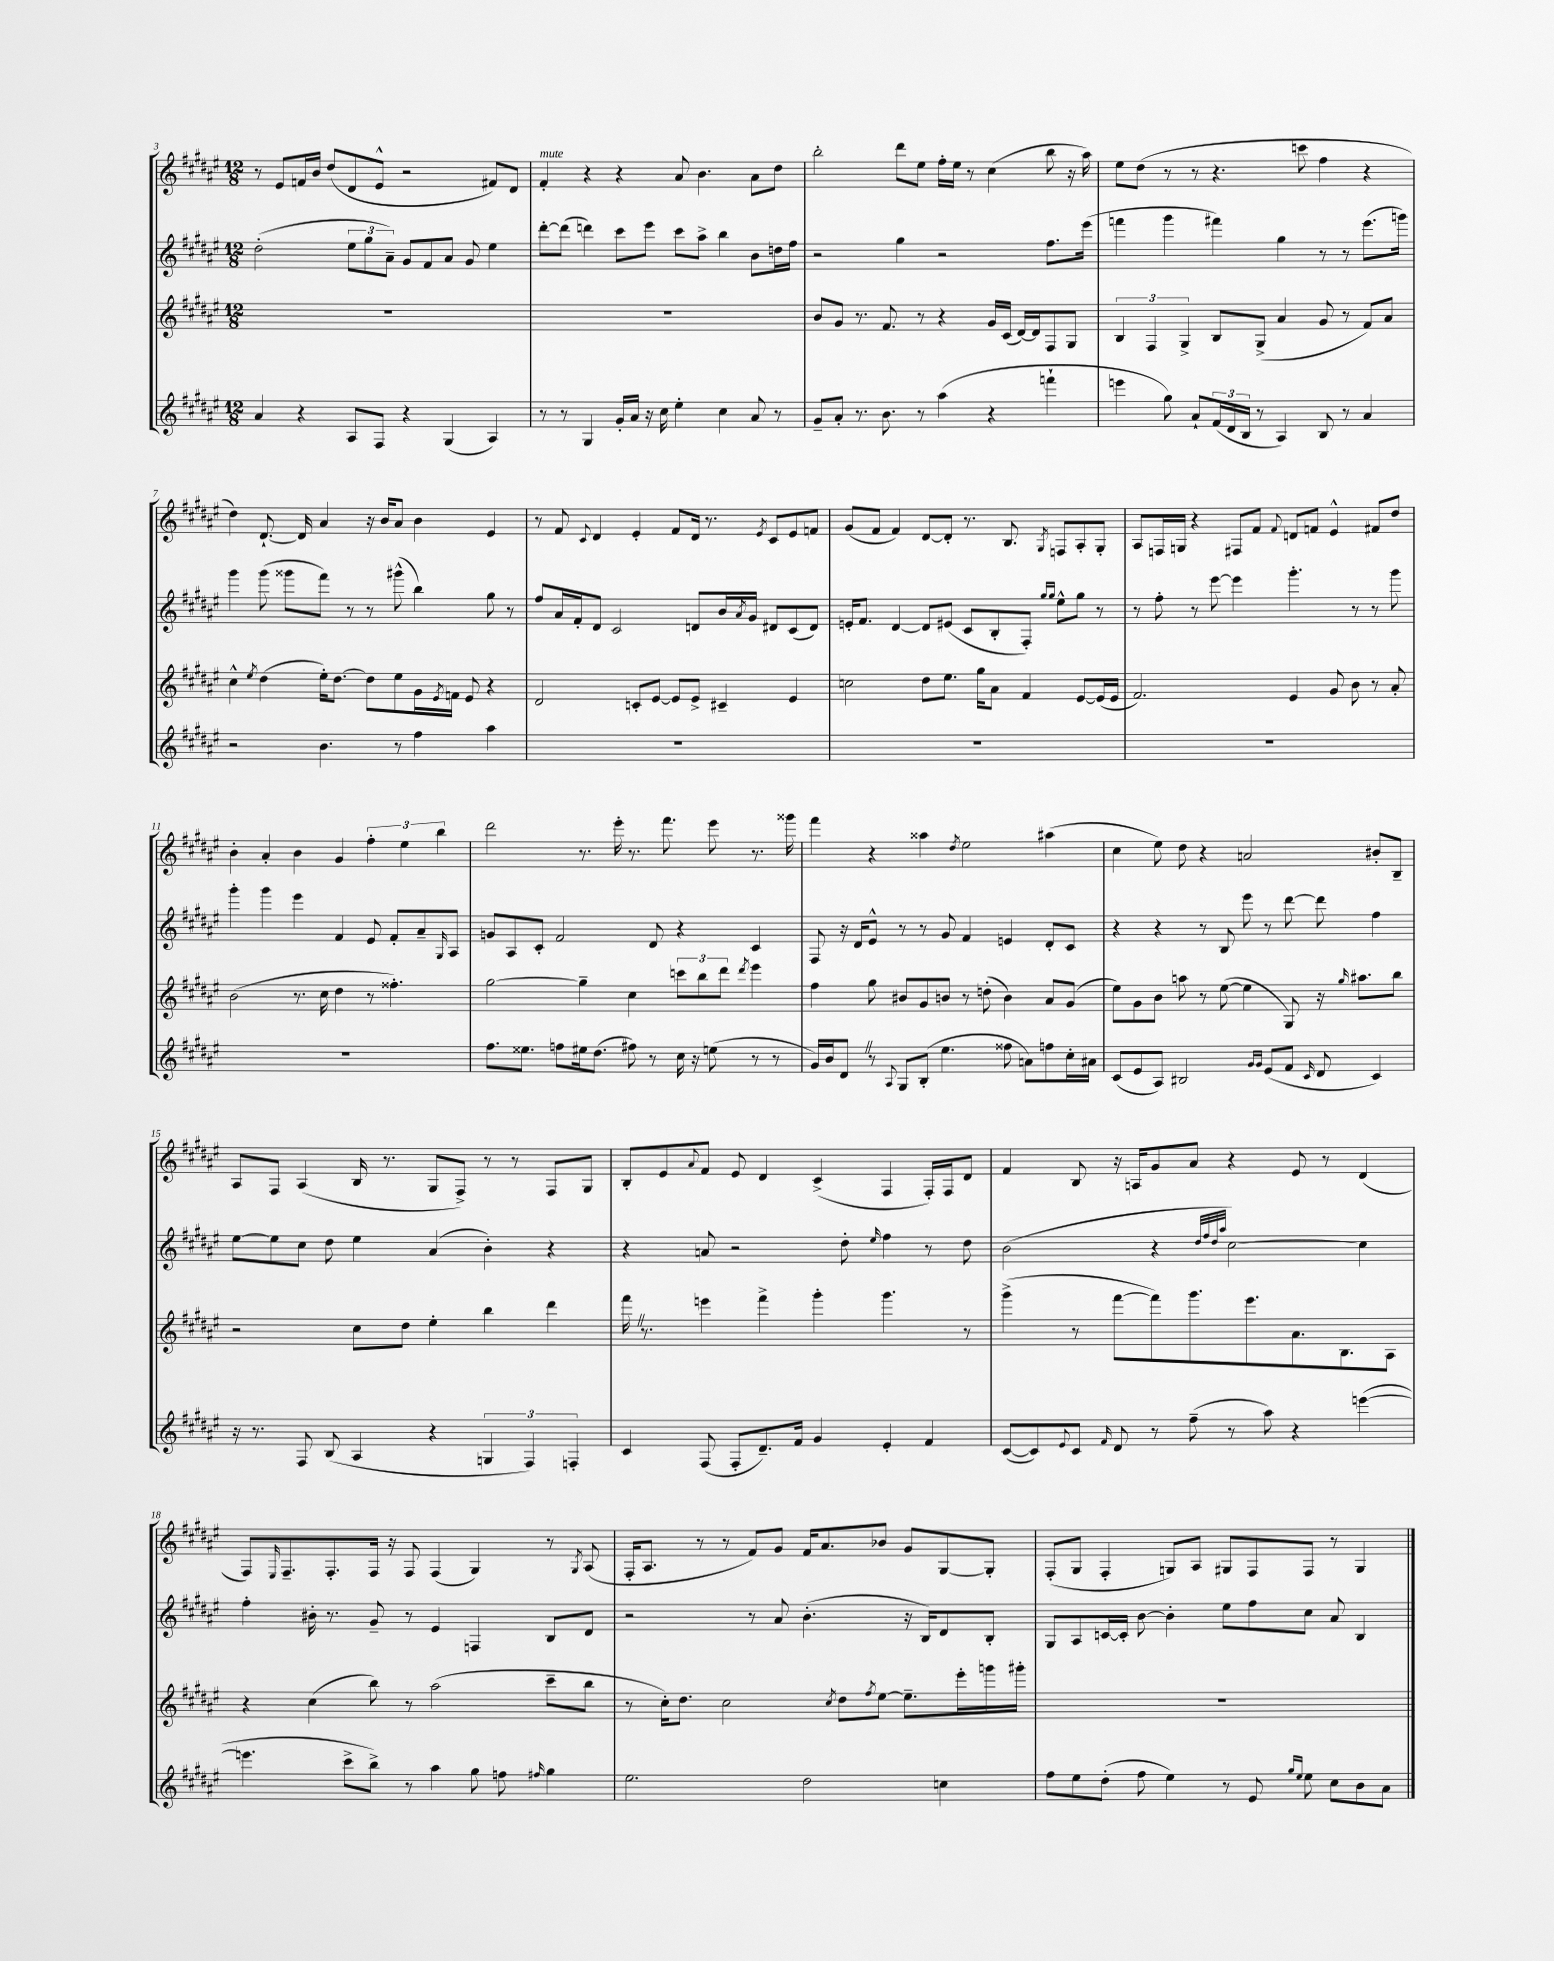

**kern	**kern	**kern	**kern
*part4	*part3	*part2	*part1
*staff4	*staff3	*staff2	*staff1
*clefG2	*clefG2	*clefG2	*clefG2
*k[f#c#g#d#a#e#]	*k[f#c#g#d#a#e#]	*k[f#c#g#d#a#e#]	*k[f#c#g#d#a#e#]
*M12/8	*M12/8	*M12/8	*M12/8
=3	=3	=3	=3
4a#/	1.r	(2dd#'\	8r
.	.	.	8e#/L
4r	.	.	16fn/L
.	.	.	16b/JJ
.	.	.	(8dd#/L
8A#/L	.	12ee#\L	8d#/
.	.	12gg#\	.
8F#/J	.	.	8e#^^/J
.	.	12a#~\J)	.
4r	.	8g#/L	2r
.	.	8f#/	.
(4G#/	.	8a#/J	.
.	.	8g#/	.
4A#/)	.	4ee#\	8f#X/L)
.	.	.	8d#/J
=4	=4	=4	=4
!	!	!	!LO:TX:a:i:t=mute
8r	1.r	[8ddd#'\L	4f#'/
8r	.	(8ddd#\J]	.
4G#/	.	4dddn\)	4r
16g#'/LL	.	8ccc#\L	4r
16a#/JJ	.	.	.
16r	.	8eee#\J	.
16cc#\	.	.	.
4ee#'\	.	8ccc#\L	8a#/
.	.	8aa#^\J	4.b\
4cc#\	.	4bb\	.
8a#/	.	8b\L	8a#\L
8r	.	16ddn\L	8dd#\J
.	.	16ff#\JJ	.
=5	=5	=5	=5
8g#~/L	8b/L	2r	2bb'\
8a#'/J	8g#/J	.	.
8.r	8.r	.	.
8.b\	8.f#/	.	.
.	.	4gg#\	8ddd#\L
8r	8r	.	8ee#\J
(4aa#\	4r	2r	16ff#'\LL
.	.	.	16ee#\JJ
.	.	.	8r
4r	16g#/LL	.	(4cc#\
.	(16c#/JJ	.	.
.	[16d#/LL)	.	.
.	16d#/J]	.	.
4fffn`\	8F#/	8.ff#\L	8bb\
.	8G#/J	.	16r
.	.	(16eee#\Jk	16aa#\)
=6	=6	=6	=6
4eeen\	6B/	4fffn\	8ee#\L
.	.	.	(8dd#\J
.	6F#/	.	.
8gg#\)	.	4ggg#\	8r
.	6G#^/	.	.
8a#`/L	.	.	8r
(24f#/L	8B/L	4fff#X\)	4.r
24d#/	.	.	.
24B/JJ	.	.	.
8r	(8G#^/J	.	.
4A#/)	4a#/	4gg#\	.
.	.	.	8cccn\
8B/	8g#/	8r	4ff#\
8r	8r	8r	.
4a#/	8f#/L)	(8.eee#\L	4r
.	8a#/J	.	.
.	.	16gggn\Jk)	.
!!LO:LB:g=z
=7	=7	=7	=7
2r	4cc#^^\	4ggg#\	4dd#\)
.	8qee#/	.	.
.	(4dd#\	(8ggg#\	[8.d#`/
.	.	8ggg##X\L	.
.	.	.	16d#/]
4.b\	16ee#'\KL)	8fff#\J)	4a#/
.	[8.dd#\J	.	.
.	.	8r	.
.	8dd#\L]	8r	16r
.	.	.	16b/KL
8r	8ee#\	(8ggg#X^^\	8a#/J
4ff#\	16g#\L	4bb\)	4b\
.	8qe#/	.	.
.	16fn\JJ	.	.
.	8e#/	.	.
4aa#\	4r	8gg#\	4e#/
.	.	8r	.
=8	=8	=8	=8
1.r	2d#/	8ff#/L	8r
.	.	16a#/L	8f#/
.	.	16f#'/J	.
.	.	.	8qqc#/
.	.	8d#/J	4d#/
.	.	2c#/	.
.	8cn'/L	.	4e#'/
.	[8e#/J	.	.
.	8e#/L]	.	8f#/L
.	8e#^/J	8dn/L	16d#/Jk
.	.	.	8.r
.	4c#X~/	16b/L	.
.	.	8qa#/	.
.	.	16g#/JJ	.
.	.	.	8qe#/
.	.	8d#X/L	8c#/L
.	4e#/	(8c#/	8e#/
.	.	8d#/J)	8fn/J
=9	=9	=9	=9
1.r	2ccn\	16en'/KL	(8g#/L
.	.	8.f#/J	.
.	.	.	8f#/J
.	.	[4d#/	4f#/)
.	8dd#\L	8d#/L]	[8d#/L
.	8.ee#\J	(8e#X/J	8d#'/J]
.	.	8c#/L	8.r
.	16gg#\KL	.	.
.	8a#\J	8B'/	.
.	.	.	8.B/
.	4f#/	8F#'/J)	.
.	.	16qqgg#/LL	.
.	.	16qqgg#/JJ	8qG#/
.	.	8ee#^^\L	8Fn/L
.	[8e#/L	8gg#\J	8A#'/
.	(16e#/L]	8r	8G#'/J
.	16e#/JJ	.	.
=10	=10	=10	=10
1.r	2.f#/)	8r	8A#/L
.	.	8ff#'\	16Fn/L
.	.	.	16Gn/JJ
.	.	8r	4r
.	.	[8eee#\	.
.	.	4eee#\]	8F#X/L
.	.	.	8f#/J
.	.	.	8qqf#/
.	4e#/	4.ggg#'\	8dn/L
.	.	.	8fn/J
.	8g#/	.	4e#^^/
.	8b\	8r	.
.	8r	8r	8f#X/L
.	8a#'/	8ggg#\	8dd#/J
!!LO:LB:g=z
=11	=11	=11	=11
1.r	(2b\	4ggg#'\	4b'\
.	.	4ggg#\	4a#'/
.	8.r	4eee#\	4b\
.	16cc#\	.	.
.	4dd#\	4f#/	4g#/
.	8r	8e#/	6ff#'\
.	4.ff##X'\)	8f#'/L	.
.	.	.	6ee#\
.	.	8a#~/	.
.	.	.	6bb\
.	.	16qqG#/	.
.	.	8A#/J	.
=12	=12	=12	=12
8.ff#\L	[2gg#\	8gn/L	2ddd#\
.	.	8A#/	.
8.ee##X\J	.	.	.
.	.	8c#'/J	.
8ffn\L	.	2f#/	.
16ee#X\k	4gg#~\]	.	8.r
(8.dd#\J	.	.	.
.	.	.	16eee#'\
8ff#X\)	4cc#\	.	8.r
8r	.	8d#/	.
.	.	.	8.fff#\
16cc#\	12cccn\L	4r	.
16r	.	.	.
.	12bb\	.	.
(8een\	.	.	8eee#\
.	12ddd#\J	.	.
.	8qddd#/	.	.
8r	4eee#\	4c#/	8.r
8r	.	.	.
.	.	.	16ggg##X\
=13	=13	=13	=13
16g#/LL)	4ff#\	8F#/	4fff#\
16b/J	.	.	.
8d#Z/J	.	16r	.
.	.	16d#/KL	.
8r	8gg#\	8e#^^/J	4r
8qqA#/	.	.	.
8G#/L	8b#X/L	8r	.
(8B'/J	8g#/	8r	4aa##X\
4.ee#\	8bn/J	8g#/	.
.	.	.	8qdd#/
.	8r	4f#/	2ee#\
.	(8ddn'\	.	.
8ff##X\	4b\)	4en/	.
8an\L)	.	.	.
8ffn\	8a#/L	8d#'/L	(4aa#X\
16cc#'\L	(8g#/J	8c#/J	.
16a#X\JJ	.	.	.
=14	=14	=14	=14
(8c#/L	8ee#\L)	4r	4cc#\
8e#/	8g#\	.	.
8A#/J)	8b\J	4r	8ee#\)
2B#X/	8aan\	.	8dd#\
.	8r	8r	4r
.	([8ee#\	8B/	.
.	4ee#\]	8eee#\	2an/
16qqg#/LL	.	.	.
16qqg#/JJ	.	.	.
(8e#/L	.	8r	.
8f#/J	8G#/)	[8ddd#\	.
16qqc#/	.	.	.
8d#/	16r	8ddd#\]	.
.	16qqgg#/	.	.
.	8.aa#X\L	.	.
4c#/)	.	4ff#\	8b#X'/L
.	8bb\J	.	8B~/J
!!LO:LB:g=z
=15	=15	=15	=15
16r	2r	[8ee#\L	8A#/L
8.r	.	.	.
.	.	8ee#\]	8F#/J
8F#/	.	8cc#\J	(4A#/
(8B/	.	8dd#\	.
4A#/	8cc#\L	4ee#\	16B/
.	.	.	8.r
.	8dd#\J	.	.
4r	4ee#'\	(4a#/	8G#/L
.	.	.	8F#^/J)
6Gn/	4bb\	4b'\)	8r
.	.	.	8r
6F#/)	.	.	.
.	4ddd#\	4r	8F#/L
6Fn'/	.	.	.
.	.	.	8G#/J
=16	=16	=16	=16
4c#/	16fff#Z\	4r	8B'/L
.	8.r	.	.
.	.	.	8e#/
.	.	.	8qqa#/
(8F#/	4eeen\	8an/	8f#/J
8F#'/L	.	2r	8e#/
8.d#~/)	4fff#^\	.	4d#/
16f#/Jk	.	.	.
4g#/	4ggg#'\	.	(4c#^/
.	.	8dd#'\	.
.	.	16qqee#/	.
4e#'/	4.ggg#\	4ff#\	4F#/
4f#/	.	8r	16F#'/LL)
.	.	.	16F#/J
.	8r	8dd#\	8d#/J
=17	=17	=17	=17
([8c#/L	(4ggg#^\	(2b\	4f#/
8c#/])	.	.	.
8qqe#/	.	.	.
8c#/J	8r	.	8B/
16qqf#/	.	.	.
8d#/	[8fff#\L	.	16r
.	.	.	16An/KL
8r	8fff#\])	4r	8g#/
(8ff#~\	8.ggg#\	.	8a#/J
.	.	32qqdd#/LLL	.
.	.	32qqff#/	.
.	.	32qqdd#/	.
.	.	32qqaa#/JJJ	.
8r	.	[2cc#\)	4r
.	8.eee#\	.	.
8aa#\)	.	.	.
4r	8.a#\	.	8e#/
.	.	.	8r
.	8.B\	.	.
([4eeen\	.	4cc#\]	(4d#/
.	8A#\J	.	.
!!LO:LB:g=z
=18	=18	=18	=18
4.eeen\]	4r	4ff#'\	8F#/L)
.	.	.	16qqE#/
.	.	.	8.F#~/
.	(4cc#\	16b#X'\	.
.	.	8.r	8.F#'/
8ccc#^\L	.	.	.
8bb^\J)	8bb\)	8g#~/	16F#/Jk
.	.	.	16r
8r	8r	8r	8F#/
4aa#\	(2aa#\	4e#/	(4F#/
8gg#\	.	4Fn/	4G#/)
8ffn\	.	.	.
16qqff#X/	.	.	.
4gg#\	8ccc#~\L	8B/L	8r
.	.	.	8qG#/
.	8bb\J	8d#/J	(8A#/
=19	=19	=19	=19
2.ee#\	8r	2r	16F#'/KL
.	.	.	8.A#/J
.	16cc#'\KL)	.	.
.	8.dd#\J	.	.
.	.	.	8r
.	2cc#\	.	8r
.	.	8r	8f#/L)
.	.	8a#/	8g#/J
2dd#\	.	(4.b'\	16f#/KL
.	.	.	8.a#/
.	8qcc#/	.	.
.	8dd#\L	.	.
.	8qff#/	.	.
.	[8ee#\J	.	8b-X/J
.	8.ee#~\L]	16r	8g#/L
.	.	16B/KL)	.
4ccn\	.	8d#/	[8G#/
.	16eee#'\L	.	.
.	16gggn\	8B'/J	8G#'/J]
.	16ggg#X'\JJ	.	.
=20	=20	=20	=20
8ff#\L	1.r	8G#/L	(8F#'/L
8ee#\	.	8A#/	8G#/J
(8dd#'\J	.	[16cn/L	4F#'/
.	.	16c'/JJ]	.
8ff#\	.	[8b\	.
4ee#\)	.	4b'\]	8Gn/L)
.	.	.	8A#/J
8r	.	8ee#\L	8G#X/L
8e#/	.	8ff#\	8F#/
16qqgg#/LL	.	.	.
16qqee#/JJ	.	.	.
8ee#\	.	8cc#\J	8F#/J
8cc#\L	.	8a#/	8r
8b\	.	4B/	4G#/
8a#\J	.	.	.
==	==	==	==
*-	*-	*-	*-
